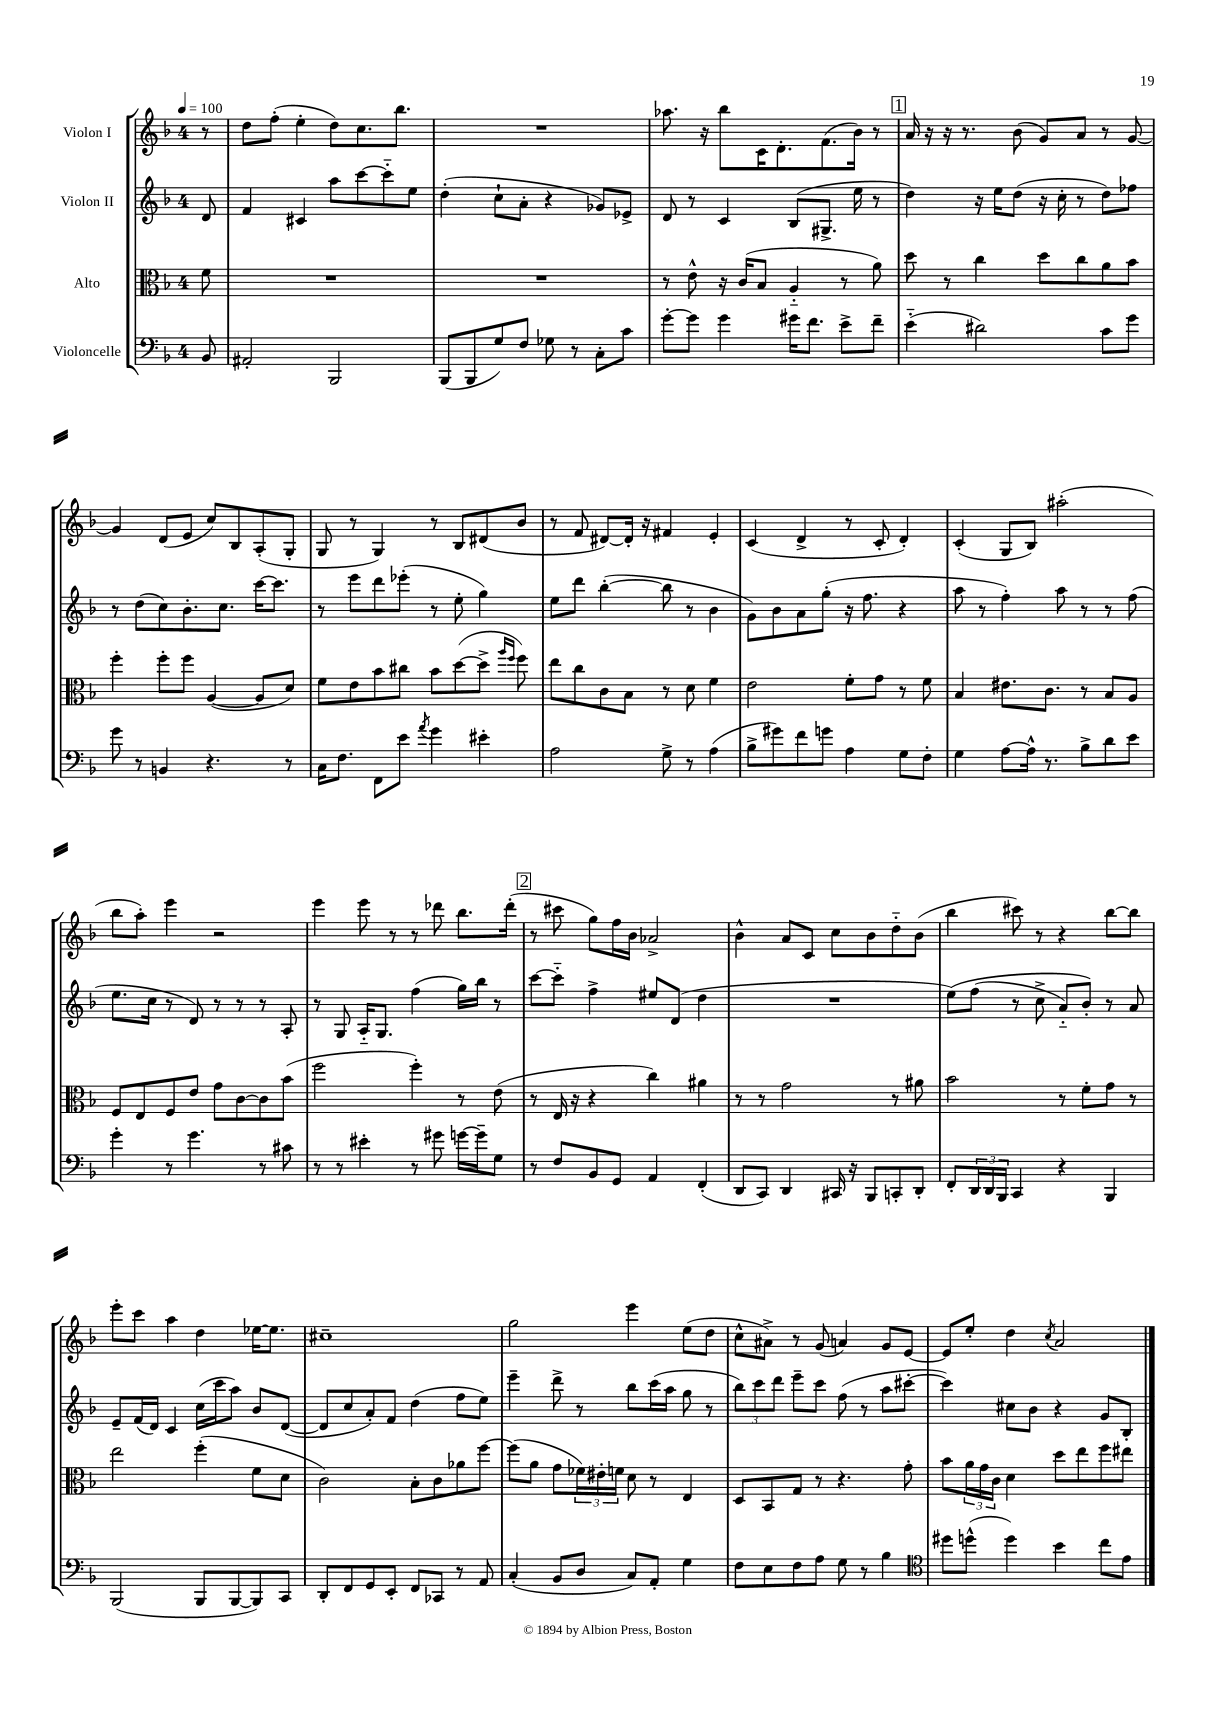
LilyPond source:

<<
\new StaffGroup <<
\new Staff = "s0" \with { instrumentName = "Violon I" } {
    \clef treble \key f \major \once \override Staff.TimeSignature.style = #'single-digit \time 4/4 \partial 8 \tempo 4 = 100
    r8 |
    d''8 f''8-.( e''4-. d''8) c''8. bes''8. |
    R1 |
    aes''8. r16 bes''8 c'16 d'8.-. f'8.( bes'16) r8 |
    \mark \markup { \box "1" } a'16 r16 r16 r8. bes'8( g'8) a'8 r8 g'8~ |
    g'4 d'8( e'8 c''8) bes8 a8-.( g8-. |
    g8 r8 g4) r8 bes8 dis'8( bes'8 |
    r8 f'8 dis'8~) dis'16-. r16 fis'4 e'4-. |
    c'4( d'4-> r8 c'8-. d'4-.) |
    c'4-.( g8 bes8) ais''2-.( |
    bes''8 a''8-.) e'''4 r2 |
    e'''4 e'''8 r8 r8 des'''8 bes''8. des'''16-.( |
    \mark \markup { \box "2" } r8 cis'''8 g''8) f''16 bes'16 aes'2-> |
    bes'4-^ a'8 c'8 c''8 bes'8 d''8-_ bes'8( |
    bes''4 cis'''8) r8 r4 bes''8~ bes''8 |
    e'''8-. c'''8 a''4 d''4 ees''16~ ees''8. |
    cis''1-- |
    g''2 e'''4 e''8( d''8 |
    c''8-^ ais'8->) r8 g'8( a'4) g'8 e'8~ |
    e'8 e''8-. d''4 \acciaccatura { c''8 } a'2 \bar "|." |
}
\new Staff = "s1" \with { instrumentName = "Violon II" } {
    \clef treble \key f \major \once \override Staff.TimeSignature.style = #'single-digit \time 4/4 \partial 8
    d'8 |
    f'4 cis'4 a''8 c'''8~ c'''8-_ e''8 |
    d''4-.( c''8-! a'8-. r4 ges'8) ees'8-> |
    d'8 r8 c'4 bes8( gis8.-> e''16 r8 |
    \mark \markup { \box "1" } d''4) r16 e''16 d''8( r16 c''16-. r8 d''8) fes''8 |
    r8 d''8( c''8) bes'8.-. c''8. c'''16~ c'''8. |
    r8 e'''8 d'''8 ees'''8-.( r8 e''8-. g''4) |
    e''8 d'''8 bes''4~-.( bes''8 r8 bes'4 |
    g'8) bes'8 a'8 g''8-.( r16 f''8. r4 |
    a''8 r8 f''4-.) a''8 r8 r8 f''8( |
    e''8. c''16 r8 d'8) r8 r8 r8 a8-. |
    r8 g8 a16-_ g8. f''4( g''16) bes''16 r8 |
    \mark \markup { \box "2" } c'''8~ c'''8-_ f''4-> eis''8 d'8( d''4 |
    R1 |
    e''8)\( f''8( r8 c''8-> a'8-_) bes'8-.\) r8 a'8 |
    e'8-- f'16( d'16) c'4 c''16( c'''16 a''8) bes'8 d'8~( |
    d'8 c''8 a'8-.) f'8 d''4( f''8 e''8) |
    e'''4-- d'''8-> r8 bes''8 c'''16( a''16 g''8 r8 |
    \tuplet 3/2 { bes''8) c'''8 d'''8 } e'''8-- c'''8 f''8( r8 a''8 cis'''8~-. |
    cis'''4) cis''8 bes'8 r4 g'8 bes8-. \bar "|." |
}
\new Staff = "s2" \with { instrumentName = "Alto" } {
    \clef alto \key f \major \once \override Staff.TimeSignature.style = #'single-digit \time 4/4 \partial 8
    f'8 |
    R1 |
    R1 |
    r8 e'8-^ r16 c'16( bes8 a4-_ r8 a'8) |
    \mark \markup { \box "1" } d''8 r8 c''4 d''8 c''8 a'8 bes'8 |
    f''4-. f''8-. f''8 a4~( a8 d'8) |
    f'8 e'8 bes'8 cis''8 bes'8 d''8~( d''8-> \grace { a''16 f''16 } f''8) |
    e''8 c''8 c'8 bes8 r8 d'8 f'4 |
    e'2 f'8-. g'8 r8 f'8 |
    bes4 eis'8. c'8. r8 bes8 a8 |
    f8 e8 f8 e'8 g'8 c'8~ c'8 bes'8( |
    f''2 f''4-.) r8 e'8( |
    \mark \markup { \box "2" } r8 e16 r16 r4 c''4) ais'4 |
    r8 r8 g'2 r8 ais'8 |
    bes'2 r8 f'8-. g'8 r8 |
    e''2 f''4-.( f'8 d'8 |
    c'2) bes8-. c'8 aes'8 f''8~ |
    f''8( a'8 g'8 \tuplet 3/2 { fes'16) eis'16-. f'16 } d'8 r8 e4 |
    d8 bes,8 g8 r8 r4. g'8-. |
    bes'8 \tuplet 3/2 { a'16 g'16 c'16 } d'4 d''8 e''8 f''8 eis''8 \bar "|." |
}
\new Staff = "s3" \with { instrumentName = "Violoncelle" } {
    \clef bass \key f \major \once \override Staff.TimeSignature.style = #'single-digit \time 4/4 \partial 8
    bes,8 |
    ais,2-. bes,,2 |
    bes,,8( bes,,8 g8) f8 ges8 r8 c8-. c'8 |
    g'8~-. g'8 g'4 gis'16 f'8. e'8-> f'8-- |
    \mark \markup { \box "1" } e'4-_( dis'2) c'8 g'8 |
    g'8 r8 b,4 r4. r8 |
    c16 f8. f,8 e'8 \acciaccatura { a'8 } g'4 eis'4-. |
    a2 g8-> r8 a4( |
    bes8-> gis'8) f'8 g'8 a4 g8 f8-. |
    g4 a8~ a16-^ r8. bes8-> d'8 e'8 |
    g'4-. r8 g'4. r8 cis'8 |
    r8 r8 eis'4-. r8 gis'8 g'16~ g'16-- g8 |
    \mark \markup { \box "2" } r8 f8 bes,8 g,8 a,4 f,4-.( |
    d,8 c,8) d,4 cis,16 r16 bes,,8 c,8-. d,8-. |
    f,8-. \tuplet 3/2 { d,16 d,16 bes,,16 } c,4 r4 bes,,4 |
    bes,,2( bes,,8 bes,,8~ bes,,8) c,8 |
    d,8-. f,8 g,8 e,8-. f,8 ces,8 r8 a,8 |
    c4-.( bes,8 d8 c8) a,8-. g4 |
    f8 e8 f8 a8 g8 r8 bes4 |
    \clef tenor dis''8 d''8-^( d''4) bes'4 c''8 e'8 \bar "|." |
}
>>
>>
\layout { \context { \Score \remove "Bar_number_engraver" } }
